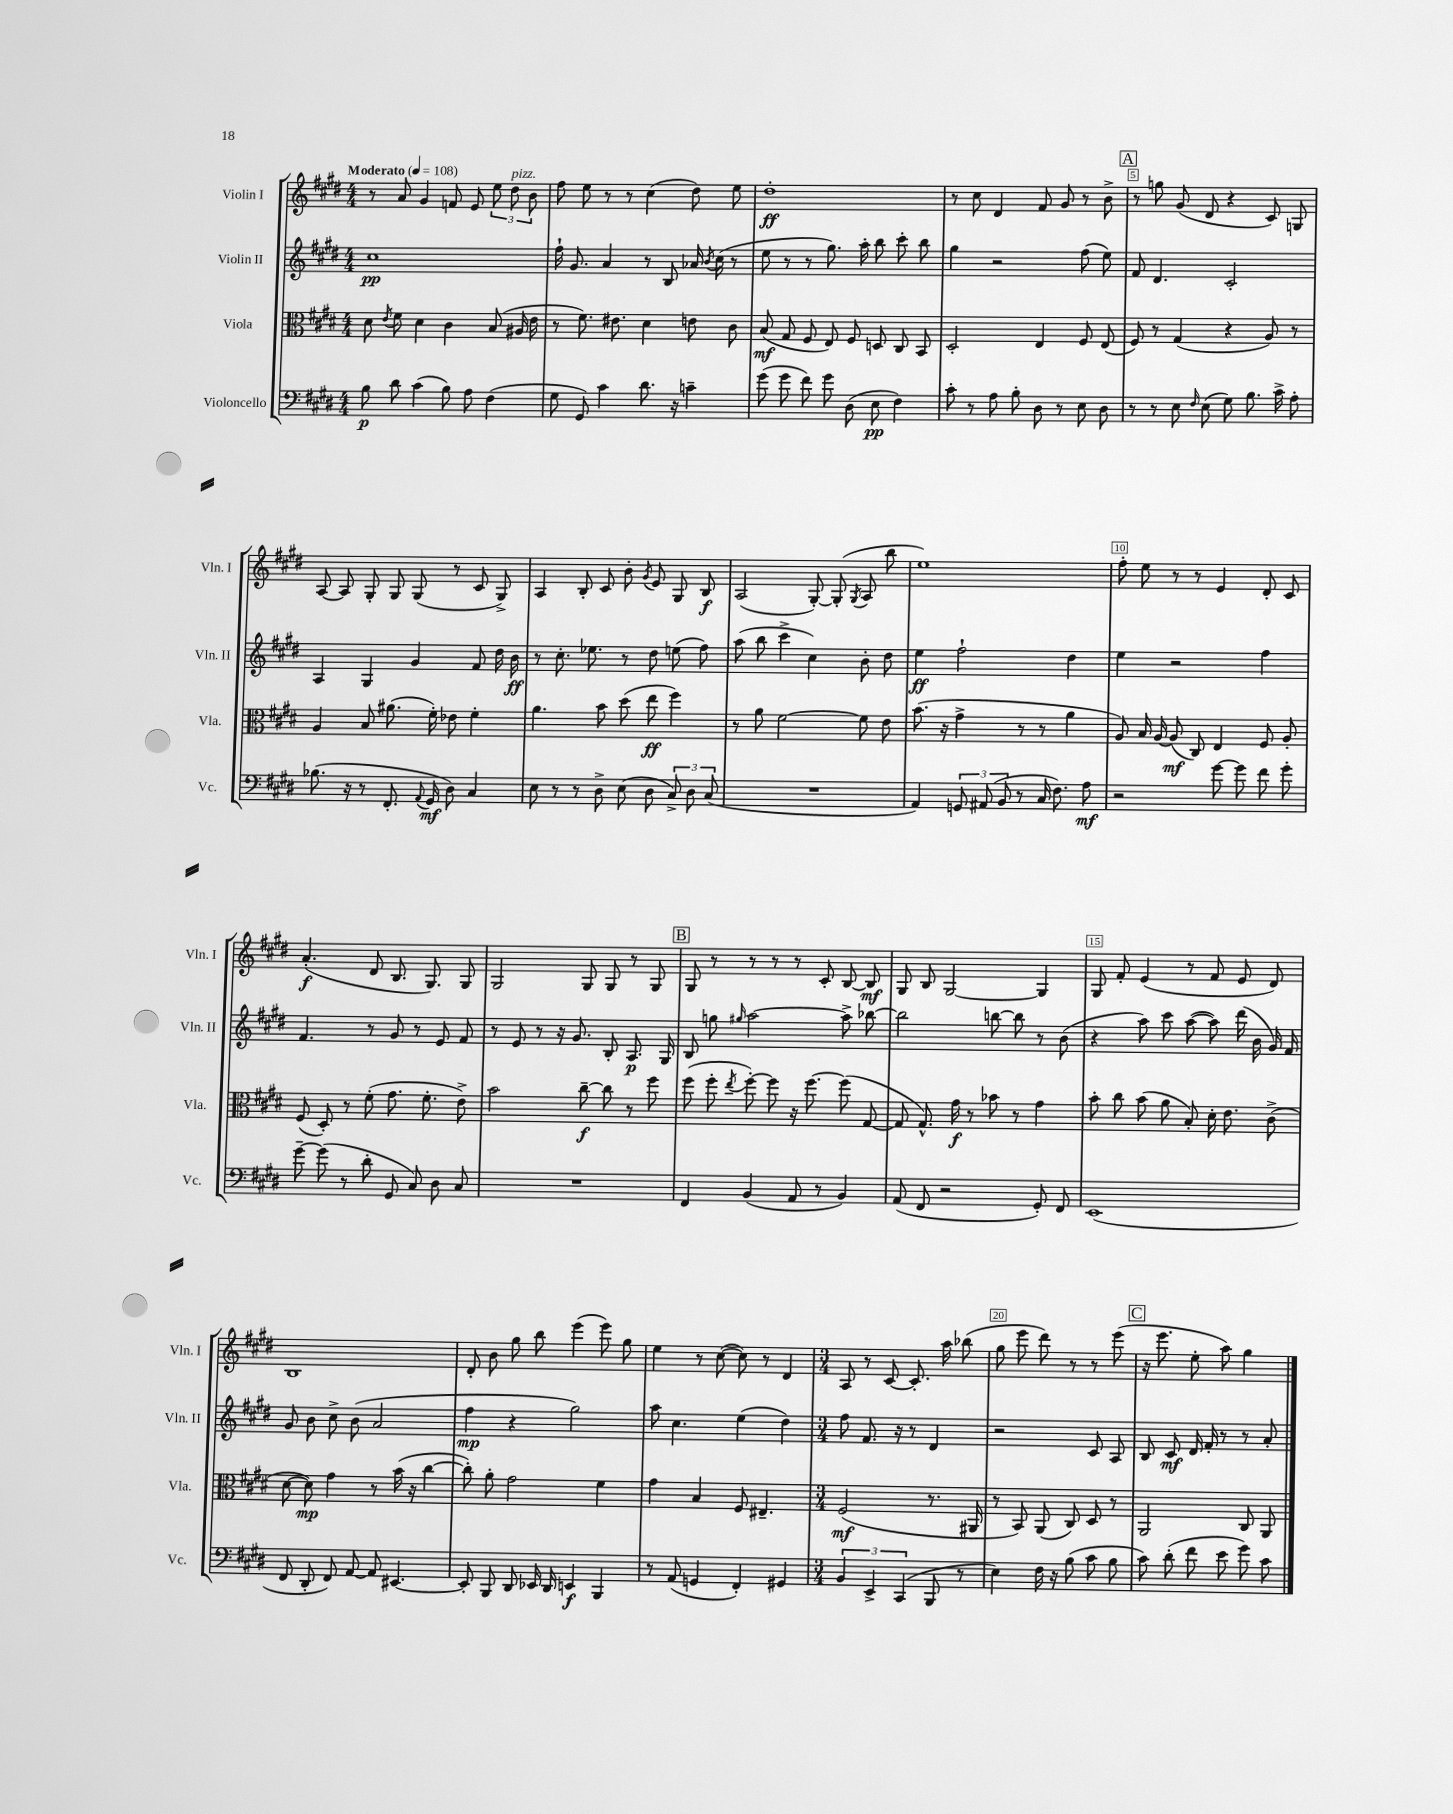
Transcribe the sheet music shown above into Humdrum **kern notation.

**kern	**kern	**kern	**kern
*staff4	*staff3	*staff2	*staff1
*clefF4	*clefC3	*clefG2	*clefG2
*k[f#c#g#d#]	*k[f#c#g#d#]	*k[f#c#g#d#]	*k[f#c#g#d#]
*M4/4	*M4/4	*M4/4	*M4/4
*MM108	*MM108	*MM108	*MM108
8B\	8d#\	1cc#	8r
.	8qe/	.	.
8d#\	8f#\	.	8a/
(4c#\	4d#\	.	4g#/
8B\)	4c#\	.	8f/
8A\	.	.	8e/
(4F#\	(8B/	.	12ee\
.	.	.	12dd#\
.	16A#/	.	.
.	.	.	12b\
.	16e\	.	.
=	=	=	=
8G#\	8r	16ff#`\	8ff#\
.	.	8.g#/	.
8GG#/)	8.f#\)	.	8ee\
4c#\	.	4a/	8r
.	8.e#\	.	.
.	.	.	8r
8.d#\	4d#\	8r	(4cc#\
.	.	8B/	.
16r	.	.	.
4c~\	8e\	16a-/	8dd#\)
.	.	8qb/	.
.	.	(16cc#\	.
.	8c#\	8r	8ee\
=	=	=	=
(8g#\	(8B/	8ee\	1dd#'
8g#\	8G#/	8r	.
8f#\)	8F#/	8r	.
8g#\	8E/)	8.gg#\)	.
(8D#\	8F#/	.	.
.	.	16aa'\	.
8E\	8D/	8bb\	.
4F#\)	8C#/	8ccc#'\	.
.	8BB/	8bb\	.
=	=	=	=
8c#'\	2D#'/	4gg#\	8r
8r	.	.	8cc#\
8A\	.	2r	4d#/
8B'\	.	.	.
8D#\	4E/	.	8f#/
8r	.	.	8g#/
8E\	8F#/	(8ff#\	8r
8D#\	(8E/	8ee\)	8b^\
=	=	=	=
8r	8F#/)	8f#/	8r
8r	8r	4.d#/	8gg\
8E\	(4G#/	.	(8g#/
16qqF#/	.	.	.
(8E\	.	.	8d#/
8G#\)	4r	2c#'/	4r
8.B\	.	.	.
.	8A/)	.	8c#/)
16c#^\	.	.	.
8A'\	8r	.	8G/
=	=	=	=
(8.B-\	4A/	4A/	[8A/
.	.	.	8A/]
16r	.	.	.
8r	8B/	4G#/	8G#'/
8.FF#'/	(8.a#\	.	8G#/
.	.	4g#/	(8G#/
8qqAA/	.	.	.
16GG#/	16f#'\)	.	.
8D#\)	8e-\	.	8r
4C#/	4f#'\	8f#/	8c#/
.	.	16dd#\	8G#^/)
.	.	16b\	.
=	=	=	=
8E\	4.a\	8r	4A/
8r	.	8.cc#'\	.
8r	.	.	8B'/
.	.	8.ee-\	.
8D#^\	8b\	.	8c#/
(8E\	(8dd#\	8r	8b'\
.	.	.	8qg#/
8D#\	8ee\	8dd#\	8e/
12C#^/)	4ff#\)	(8ee\	8G#/
12D#\	.	.	.
.	.	8ff#\)	8B/
(12C#/	.	.	.
=	=	=	=
1r	8r	(8aa\	(2A/
.	8a\	8bb\	.
.	[2f#\	4ccc#^\	.
.	.	4cc#\)	[8G#'/)
.	.	.	(8G#'/]
.	.	.	8qG#/
.	8f#\]	8b'\	8A/
.	8e\	8dd#\	8bb\
=	=	=	=
4AA/)	(8.b\	4ee\	1ee)
.	16r	.	.
12GG/	4g#^\	2ff#`\	.
(12AA#/	.	.	.
12BB/	.	.	.
8r	8r	.	.
16C#/	8r	.	.
8.F#\)	.	.	.
.	4a\	4dd#\	.
8A\	.	.	.
=	=	=	=
2r	8A/)	4ee\	8ff#'\
.	16B/	.	8ee\
.	[16A/	.	.
.	(8A/]	2r	8r
.	8C#/)	.	8r
[8g#\	4E/	.	4e/
8g#\]	.	.	.
8f#\	8F#/	4ff#\	8d#'/
8g#'\	8A'/	.	8c#/
=	=	=	=
[8g#~\	(8F#/	4.f#/	(4.a'/
(8g#\]	8D#'/)	.	.
8r	8r	.	.
8d#'\	(8f#'\	8r	8d#/
8GG#/	8.g#\	8g#/	8.B/
8C#/)	.	8r	.
.	8.f#'\	.	8.G#/)
8D#\	.	8e/	.
8C#/	8e^\)	8f#/	8G#/
=	=	=	=
1r	2b\	8r	2G#/
.	.	8e/	.
.	.	8r	.
.	.	16r	.
.	.	8.g#/	.
.	[8cc#~\	.	8G#/
.	8cc#\]	8B'/	8G#/
.	8r	8.A/	8r
.	8ff#\	.	8G#/
.	.	16G#/	.
=	=	=	=
4FF#/	(8ff#\	8B/	8G#/
.	8ff#'\	8gg\	8r
.	8qee/	16qqgg#/	.
(4BB/	[8ff#'\)	[2aa\	8r
.	8ff#\]	.	8r
8AA/	16r	.	8r
.	[8.ff#\	.	.
8r	.	.	8c#'/
4BB/)	(8ff#\]	8aa^\]	[8B/
.	[8G#/	[8bb-\	8B/]
=	=	=	=
(8AA/	8G#/]	2bb-\]	8G#/
8FF#/	8.G#^^/)	.	8B/
2r	.	.	[2G#/
.	16g#\	.	.
.	8r	.	.
.	8b-\	[8bb\	.
.	8r	8bb\]	.
8GG#'/)	4g#\	8r	4G#/]
8FF#/	.	(8b\	.
=	=	=	=
(1EE	8b'\	4r	8G#/
.	8cc#\	.	8f#'/
.	(8b\	8aa\)	(4e/
.	8a\	8ccc#\	.
.	8B'/)	([8aa\	8r
.	16d#'\	8aa\])	8f#/
.	8.e\	.	.
.	.	(16ddd#\	8e/
.	.	16b\	.
.	(8c#^\	16g#/)	8d#/)
.	.	16f#/	.
=	=	=	=
8FF#/	[8d#\	8g#/	1B
8DD#'/	8d#\])	8b\	.
8FF#/)	4g#\	8cc#^\	.
[8AA/	.	(8b\	.
8AA/]	8r	2a/	.
[4.EE#/	(16b\	.	.
.	16r	.	.
.	[4cc#\	.	.
=	=	=	=
8EE#'/]	8cc#'\])	4ff#\	8d#'/
8BBB/	8a'\	.	8b\
8DD#/	2g#\	4r	8gg#\
16EE-/	.	.	8bb\
16DD#/	.	.	.
4EE/	.	2gg#\)	(4eee\
4BBB/	4f#\	.	8eee\)
.	.	.	8gg#\
=	=	=	=
8r	4g#\	8aa\	4ee\
(8AA/	.	4.cc#\	.
4GG/	4B/	.	8r
.	.	.	([8cc#\
4FF#'/)	8F#/	(4ee\	8cc#\])
.	4.E#~/	.	8r
4GG#/	.	4dd#\)	4d#/
=	=	=	=
*M3/4	*M3/4	*M3/4	*M3/4
6BB/	(2F#/	8ff#\	8A/
.	.	8.f#/	8r
6EE^/	.	.	.
.	.	.	[8c#/
.	.	16r	.
(6CC#/	.	.	.
.	.	8r	8.c#'/]
8BBB/	8.r	4d#/	.
.	.	.	16aa\
8r	.	.	(8bb-\
.	16AA#/	.	.
=	=	=	=
4E\)	8r	2r	8gg#\
.	8BB/)	.	8eee\
16F#\	(8AA/	.	8ddd#\)
16r	.	.	.
(8B\	8C#/)	.	8r
8c#\	8D#/	8c#/	8r
8B\	8r	8A/	(8eee\
=	=	=	=
8c#\)	2AA/	8B/	16r
.	.	.	8.eee\
(8d#'\	.	8c#/	.
8f#\	.	16d#/	8ee'\
.	.	16f#'/	.
8e\	.	8r	8aa\)
8g#\)	8C#/	8r	4gg#\
8c#\	8AA/	8a'/	.
==	==	==	==
*-	*-	*-	*-
